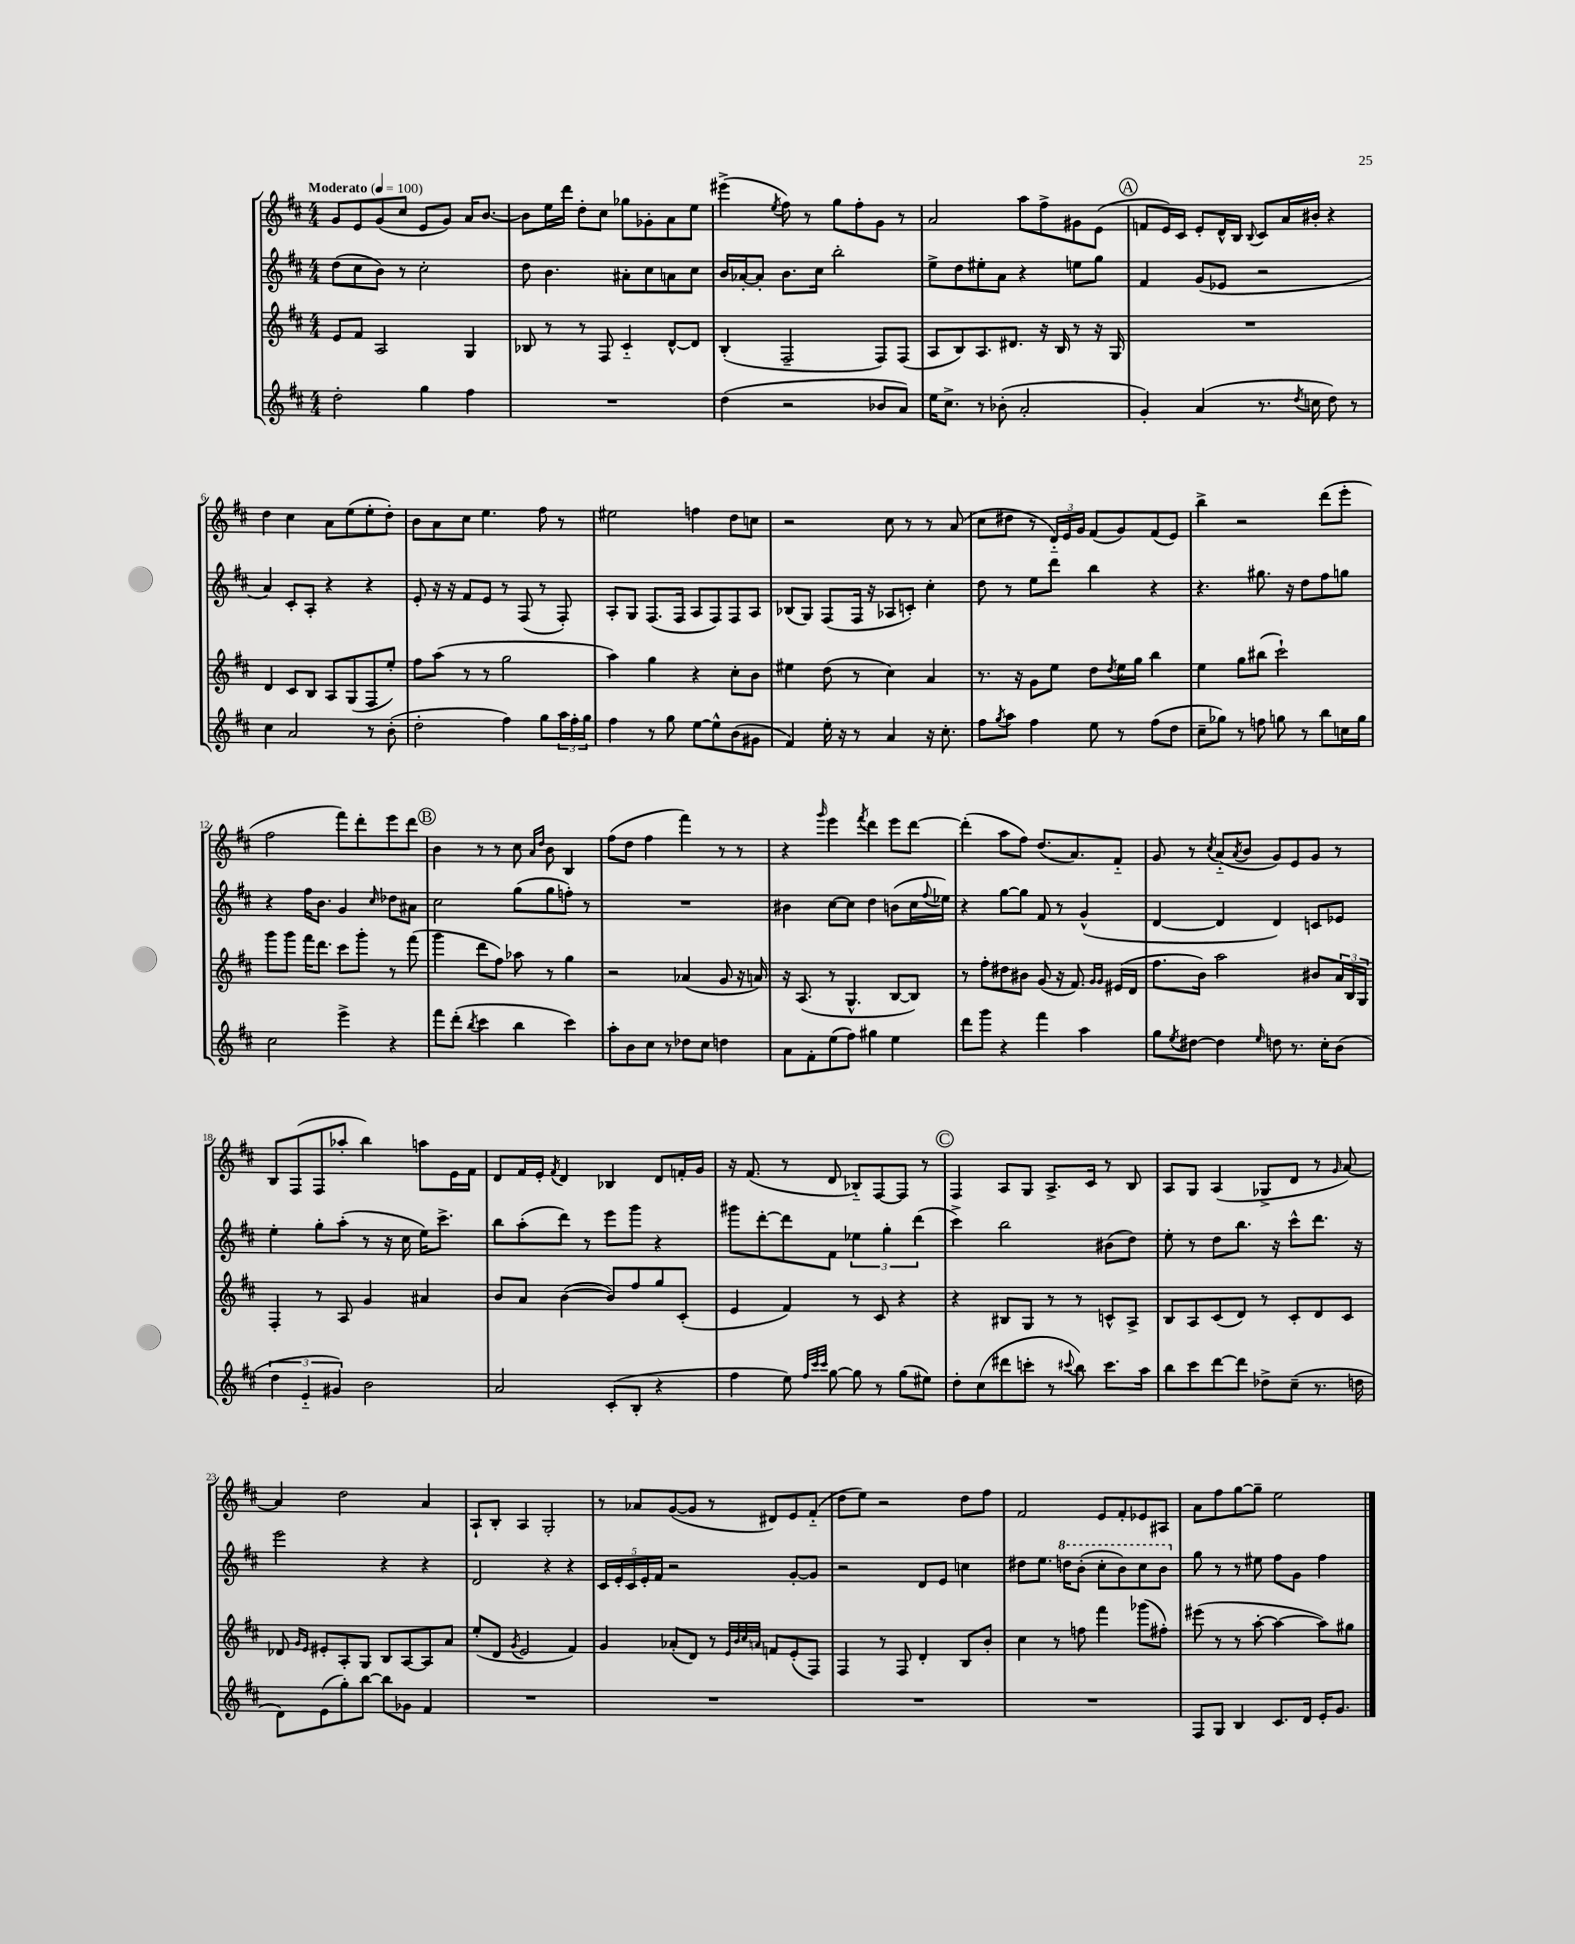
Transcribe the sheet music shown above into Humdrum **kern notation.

**kern	**kern	**kern	**kern
*staff4	*staff3	*staff2	*staff1
*clefG2	*clefG2	*clefG2	*clefG2
*k[f#c#]	*k[f#c#]	*k[f#c#]	*k[f#c#]
*M4/4	*M4/4	*M4/4	*M4/4
*MM100	*MM100	*MM100	*MM100
2dd'	8e	(8dd	8g
.	8f#	8cc#	8e
.	2A	8b)	(8g
.	.	8r	8cc#
4gg	.	2cc#'	8e
.	.	.	8g)
4ff#	4G	.	16a
.	.	.	[8.b
=	=	=	=
1r	8B-	8dd	8b]
.	8r	4.b	16ee
.	.	.	16ddd
.	8r	.	8dd'
.	8F#	.	8cc#
.	4c#'~	8a#'	8gg-
.	.	8cc#	8g-'
.	[8d^^	8a	8a
.	8d]	8cc#	8ee
=	=	=	=
(4dd	(4B'	16b	(4eee#^
.	.	[16a-'	.
.	.	8a-']	.
.	.	.	8qee
2r	2F#~	8.b	8ff#)
.	.	.	8r
.	.	16cc#	.
.	.	2bb'	8gg
.	.	.	8ff#'
8b-	8F#)	.	8g
8a)	(8F#	.	8r
=	=	=	=
16ee	8A	8ee^	2a
8.cc#^	.	.	.
.	8B)	8dd	.
8r	8.A	8ee#'	.
(8b-'	.	8a	.
.	8.d#	.	.
2a'	.	4r	8aa
.	16r	.	8ff#^
.	16B	.	.
.	8r	8ee	8g#
.	16r	8gg	(8e
.	16G	.	.
=	=	=	=
4g')	1r	4f#	8f
.	.	.	16e)
.	.	.	16c#
(4a	.	(8g	8e'
.	.	8e-	16d^^
.	.	.	16B
.	.	.	8qqB
8.r	.	2r	8c#
.	.	.	16a
8qdd	.	.	.
16cc	.	.	16b#'
8dd)	.	.	4r
8r	.	.	.
=	=	=	=
4cc#	4d	4a)	4dd
2a	8c#	8c#'	4cc#
.	8B	8A'	.
.	8A	4r	8a
.	(8G	.	(8ee
8r	8F#	4r	8ee'
(8b'	8ee')	.	8dd')
=	=	=	=
2dd'	8ff#	8e'	8b
.	(8aa	16r	8a
.	.	16r	.
.	8r	8f#	8cc#
.	8r	8e	4.ee
4ff#)	2gg	8r	.
.	.	(8F#	.
8gg	.	8r	8ff#
24aa	.	8F#')	8r
24ff#'	.	.	.
24gg	.	.	.
=	=	=	=
4ff#	4aa)	8A'	2ee#
.	.	8G	.
8r	4gg	(8.F#	.
8gg	.	.	.
.	.	16F#	.
[8ee	4r	8A	4ff
8ee^^]	.	8F#)	.
(8b	8cc#'	8F#	8dd
8g#	8b	8A	8cc
=	=	=	=
4f#)	4ee#	(8B-	2r
.	.	8G)	.
16ee'	(8dd	(8F#	.
16r	.	.	.
8r	8r	16F#	.
.	.	16r	.
4a	4cc#)	8A-	8cc#
.	.	8c')	8r
16r	4a	4cc#'	8r
8.cc#'	.	.	.
.	.	.	(8a
=	=	=	=
8ff#	8.r	8dd	8cc#
8qgg	.	.	.
8aa	.	8r	8dd#
.	16r	.	.
4ff#	8g	8ee	8r
.	8ee	8ddd	24d'~)
.	.	.	24e
.	.	.	24g
8ee	8dd	4bb	(8f#
.	8qdd	.	.
8r	16ee	.	8g)
.	16gg	.	.
(8ff#	4bb	4r	(8f#
8dd	.	.	8e)
=	=	=	=
8cc#~	4ee	4.r	4bb^
8gg-)	.	.	.
8r	8gg	.	2r
8ff	(8bb#	8.gg#	.
8gg	2ccc#`)	.	.
.	.	16r	.
8r	.	8dd	.
8bb	.	8ff#	(8ddd
16cc	.	8gg	8eee'
16gg	.	.	.
=	=	=	=
2cc#	8ggg	4r	2ff#
.	8ggg	.	.
.	16fff#	16ff#	.
.	8.ddd	8.b	.
4eee^	8ccc#	4g	8fff#)
.	8ggg'	.	8ddd'
.	.	16qqcc#	.
4r	8r	8dd-	8eee
.	(8fff#	8a#	8ddd
=	=	=	=
8fff#	4ggg	2cc#	4b
(8ddd'	.	.	.
8qbb	.	.	.
4ccc#	8ddd	.	8r
.	8ff#)	.	8r
4bb	8aa-	(8gg	8cc#
.	.	.	16qqa
.	.	.	16qqdd
.	8r	8gg	8b
4ccc#)	4gg	8ff')	4B
.	.	8r	.
=	=	=	=
8aa'	2r	1r	(8ff#
8b	.	.	8dd
8cc#	.	.	4ff#
8r	.	.	.
8dd-	(4a-	.	4fff#)
8cc#	.	.	.
4dd	8g	.	8r
.	16r	.	8r
.	16a)	.	.
=	=	=	=
8a	16r	4b#	4r
.	(8.A	.	.
8f#'	.	.	.
.	.	.	16qqggg
(8ee	8r	[8cc#	4eee
8ff#)	4.G^^	8cc#]	.
.	.	.	8qfff#
4gg#	.	4dd	4ddd
4ee	[8B	(8b	8eee
.	8B])	16cc#	[8ddd
.	.	8qqff#	.
.	.	16ee-)	.
=	=	=	=
8ddd	8r	4r	(4ddd']
8ggg	8ff#'	.	.
4r	8dd#	[8gg	8aa
.	8b#	8gg]	8ff#)
4fff#	(8g	8f#	(8.dd
.	16r	8r	.
.	8.f#)	.	8.a)
4aa	.	(4g^^	.
.	16qqg	.	.
.	16qqg	.	.
.	(16e#	.	8f#'~
.	16d	.	.
=	=	=	=
8gg	8.ff#	[4d	8g
8qee	.	.	.
[8dd#	.	.	8r
.	16b)	.	.
.	.	.	8qcc#
4dd#]	2aa	4d]	(8a'~
.	.	.	8qa
.	.	.	8b
16qqee	.	.	.
8dd	.	4d)	8g)
8.r	.	.	8e
.	8b#	8c	8g
16cc#'	.	.	.
(8b	24a	8e-	8r
.	24B	.	.
.	24G	.	.
=	=	=	=
6dd	4F#'	4ee'	8B
.	.	.	(8F#
6e'~	.	.	.
.	8r	8gg'	8F#
6g#)	.	.	.
.	8A	(8aa'	8aa-'
2b	4g	8r	4bb)
.	.	16r	.
.	.	16cc#	.
.	4a#	16ee)	8aa
.	.	8.ccc#^	.
.	.	.	16e
.	.	.	16f#
=	=	=	=
2a	8b	8bb	8d
.	8a	(8aa'	16f#
.	.	.	16e'
.	.	.	8qf#
.	([4b	8ddd)	4d
.	.	8r	.
(8c#'	8b])	8eee	4B-
8B'	8ff#	8ggg	.
4r	8gg	4r	8d
.	(8c#'	.	16f'
.	.	.	16g
=	=	=	=
4ff#	4e	8ggg#	16r
.	.	.	(8.f#
.	.	[8ddd'	.
8ee)	4f#)	8ddd]	8r
32qqff#	.	.	.
32qqccc#	.	.	.
32qqccc#	.	.	.
[8gg	.	8f#	8d
8gg]	8r	6ee-	8B-'~)
8r	8c#	.	[8F#
.	.	6gg'	.
(8gg	4r	.	8F#]
.	.	(6ddd	.
8ee#)	.	.	8r
=	=	=	=
8dd'	4r	4ccc#^)	4F#
(8cc#	.	.	.
8ddd#	8B#	2bb	8A
8ccc'	8G	.	8G
8r	8r	.	8.A^
8qqccc#	.	.	.
8bb)	8r	.	.
.	.	.	16c#
8.ccc#	8c^^	(8b#	8r
.	8A^	8dd)	8B
16aa	.	.	.
=	=	=	=
8bb	8B	8ee'	8A
8ccc#	8A	8r	8G
[8ddd	(8c#	8dd	(4A
8ddd]	8d)	8.bb	.
8dd-^	8r	.	8G-^
.	.	16r	.
(8cc#~	8c#'	8ccc#^^	8d
8.r	8d	8.ddd	8r
.	.	.	16qqg
.	8c#	.	[8a)
16dd	.	16r	.
=	=	=	=
8d)	8d-	2eee	4a]
.	16qqg	.	.
.	16qqe	.	.
(8e	8e#'	.	.
8gg')	8A'	.	2dd
[8bb	8G	.	.
8bb]	8B	4r	.
8g-	[8A	.	.
4f#	8A]	4r	4a
.	8a	.	.
=	=	=	=
1r	(8ee'	2d	8A`
.	8d	.	8B'
.	8qg	.	.
.	2e	.	4A
.	.	4r	2G'
.	4f#)	4r	.
=	=	=	=
1r	4g	20c#	8r
.	.	20e'	.
.	.	20c#	.
.	.	.	8a-
.	.	20e'	.
.	.	20f#	.
.	(8a-'	2r	([8g
.	8d)	.	8g]
.	8r	.	8r
.	32qqe	.	.
.	32qqb	.	.
.	32qqcc#	.	.
.	32qqa	.	.
.	8f	.	8d#)
.	(8e'	[8g'	8e
.	8F#)	8g]	(8f#'~
=	=	=	=
1r	4F#	2r	8dd
.	.	.	8ee)
.	8r	.	2r
.	8F#	.	.
.	4d'	8d	.
.	.	8e	.
.	8B	4cc	8dd
.	8b'	.	8ff#
=	=	=	=
1r	4cc#	8dd#	2f#
.	.	8.ee	.
.	8r	.	.
.	.	16ddd	.
.	8ff	(8bb'	.
.	4fff#	8ccc#'	8e
.	.	8bb)	8f#'
.	(8ggg-	8ccc#	8e-
.	8ff#')	8bb	8A#
=	=	=	=
8F#	(8eee#	8gg	8a
8G	8r	8r	8ff#
4B	8r	8r	[8gg
.	[8aa'	8ee#	8gg~]
8.c#	4aa_	8ff#	2ee
.	.	8g	.
16d	.	.	.
16e'	8aa])	4ff#	.
8.g	.	.	.
.	8gg#	.	.
==	==	==	==
*-	*-	*-	*-
